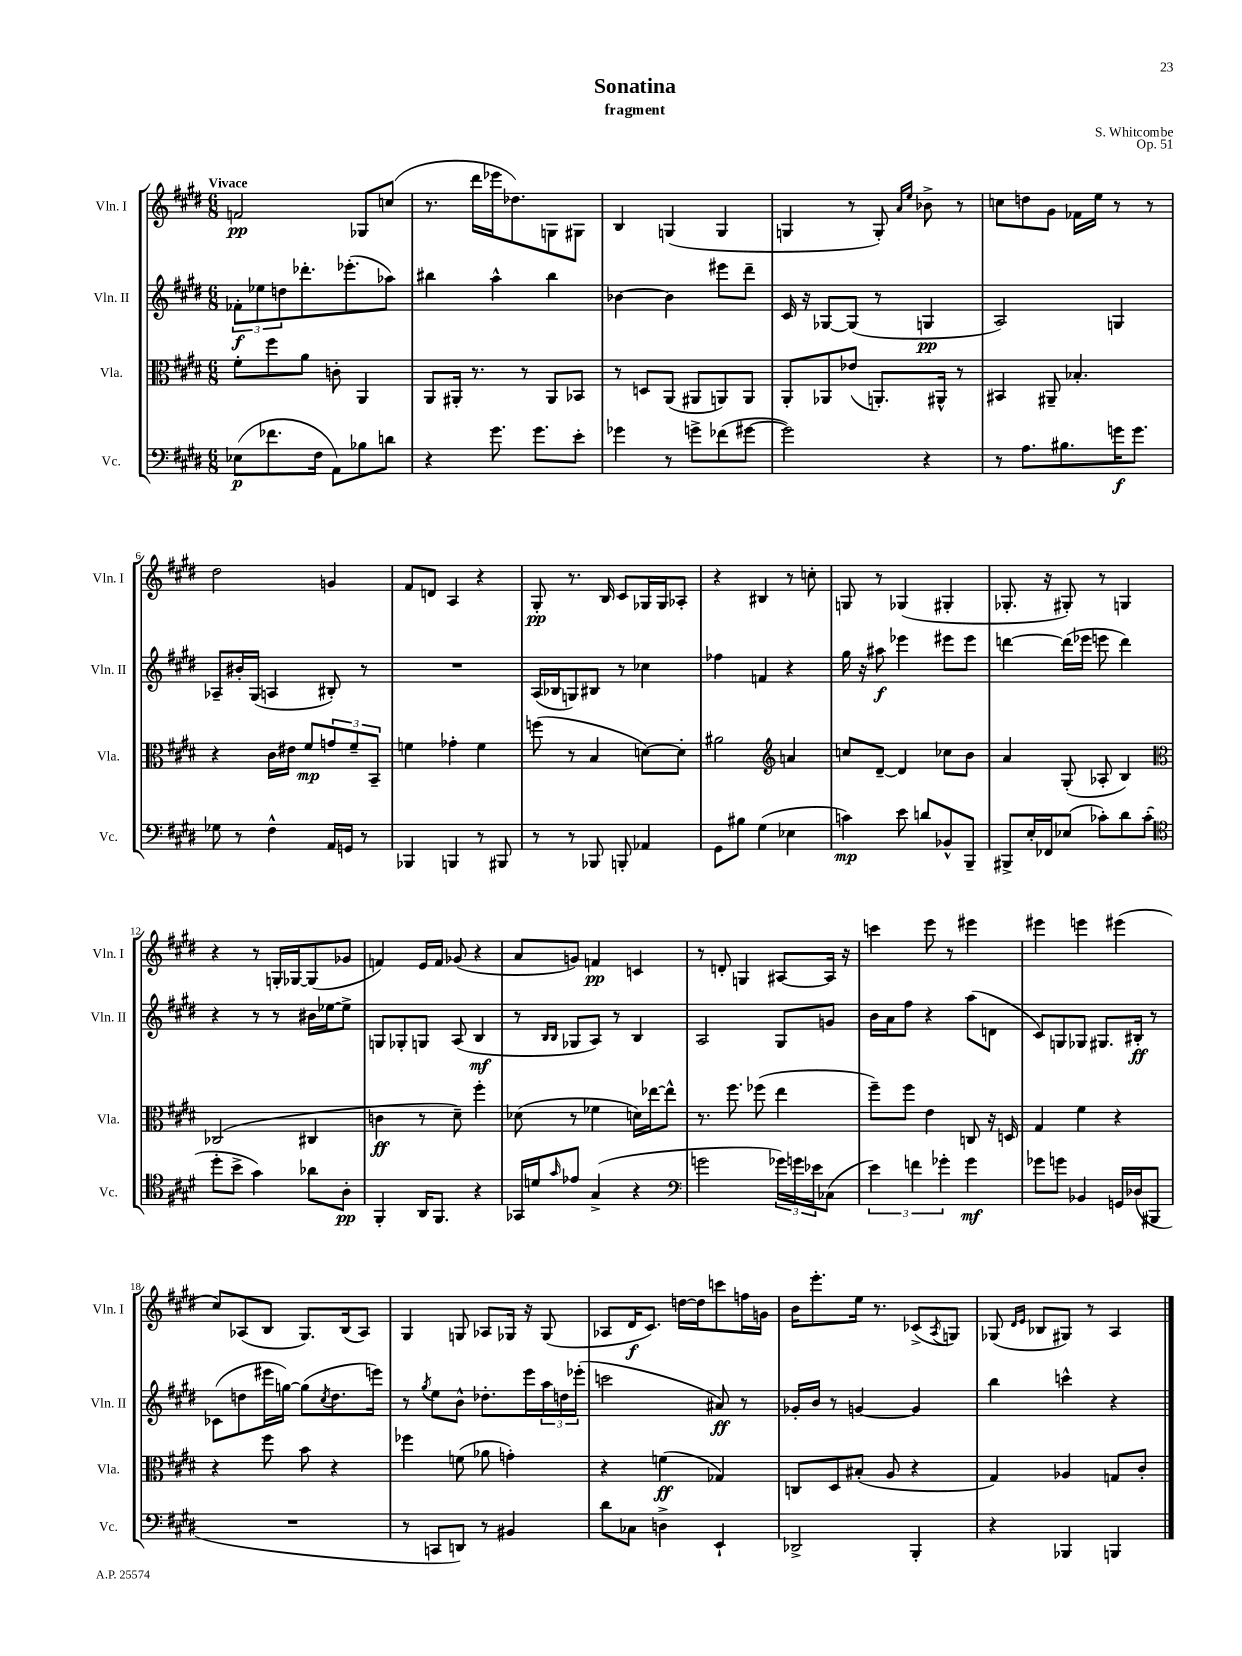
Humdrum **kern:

**kern	**kern	**kern	**kern
*staff4	*staff3	*staff2	*staff1
*clefF4	*clefC3	*clefG2	*clefG2
*k[f#c#g#d#]	*k[f#c#g#d#]	*k[f#c#g#d#]	*k[f#c#g#d#]
*M6/8	*M6/8	*M6/8	*M6/8
(8E-	8f#'	12f-'	2f
.	.	12ee-	.
8.f-	8ff#	.	.
.	.	12dd	.
.	8a	8.ddd-'	.
16F#	.	.	.
8AA)	8c'	.	.
.	.	(8.eee-'	.
8B-	4AA	.	8G-
8d	.	8aa-)	(8cc
=	=	=	=
4r	8AA	4bb#	8.r
.	16AA#'	.	.
.	8.r	.	16ddd#
8.g#	.	4aa^^	16eee-
.	.	.	8.dd-)
.	8r	.	.
8.g#	.	.	.
.	8AA#	4bb#	8G
8e'	8BB-	.	8G#
=	=	=	=
4g-	8r	[4b-	4B
.	8D	.	.
8r	(8AA	4b-]	(4G
8g^	8AA#	.	.
(8f-	8AA)	8eee#	4G
[8g#	8AA	8ddd#~	.
=	=	=	=
2g#])	8AA'	16c#	4G
.	.	16r	.
.	8AA-	[8G-	.
.	(8e-	(8G-]	8r
.	8.AA')	8r	8G')
.	.	.	16qqa
.	.	.	16qqee
4r	.	4G	8b-^
.	16AA#^^	.	.
.	8r	.	8r
=	=	=	=
8r	4BB#	2A)	8cc
8.A	.	.	8dd
.	8AA#~	.	8g#
8.B#	.	.	.
.	4.B-'	.	16f-
.	.	.	16ee
16g	.	4G	8r
8.g	.	.	.
.	.	.	8r
=	=	=	=
8G-	4r	8A-~	2dd#
8r	.	16b#'	.
.	.	(16G#	.
4F#^^	16c#	4A	.
.	16e#	.	.
.	8f#	.	.
16AA	12g	8B#')	4g
16GG	.	.	.
.	12f#~	.	.
8r	.	8r	.
.	12BB~	.	.
=	=	=	=
4BBB-	4f	2.r	8f#
.	.	.	8d
4BBB	4g-'	.	4A
8r	4f	.	4r
8BBB#	.	.	.
=	=	=	=
8r	(8ff	(16A	8G#'
.	.	16B-	.
8r	8r	8G)	8.r
8BBB-	4B	8B#	.
.	.	.	16B
8BBB'	.	8r	8c#
4AA-	[8d)	4cc-	16G-
.	.	.	16G-
.	8d']	.	8A-'
=	=	=	=
8GG#	2a#	4ff-	4r
8B#	.	.	.
(4G#	.	4f	4B#
*	*clefG2	*	*
4E-	4a	4r	8r
.	.	.	8cc'
=	=	=	=
4c)	8cc	16gg#	8G
.	.	16r	.
.	[8d#~	8aa#	8r
8e	4d#]	4eee-	(4G-
8d	.	.	.
8BB-^^	8cc-	8eee#	4G#'
8BBB~	8b	8eee#	.
=	=	=	=
8BBB#^	4a	[4ddd	8.G-'
16E'	.	.	.
16FF-	.	.	16r
(8E-	(8G#'	(16ddd]	8G#')
.	.	16eee-	.
8c-')	8A-'	8eee	8r
8d#	4B)	4ddd)	4G
(8c-'	.	.	.
=	=	=	=
*clefC4	*clefC3	*	*
8dd#'	(2C-	4r	4r
8b^	.	.	.
4g#)	.	8r	8r
.	.	8r	16G'
.	.	.	[16G-
8a-	4C#	16b#	(8G-]
.	.	[16ee-	.
8A'	.	8ee-^]	8g-
=	=	=	=
4FF#'	4c	8G	4f)
.	.	8G-'	.
16AA	8r	8G	16e
8.FF#	.	.	16f
.	8d#~)	(8A	(8g-
4r	4ff#'	4B	4r
=	=	=	=
16GG-	(8d-	8r	8a
16d	.	.	.
.	.	16qqB	.
16qqg#	.	16qqB	.
8e-	8r	8G-	8g)
(4G#^	4f-	8A)	4f
.	.	8r	.
4r	16d)	4B	4c
.	[16ee-	.	.
.	8ee-^^]	.	.
=	=	=	=
*clefF4	*	*	*
2g	8.r	2A	8r
.	.	.	8d'
.	8.ff#	.	.
.	.	.	4G
.	(8ff-	.	.
24g-)	4ee	8G#	[8A#
24g	.	.	.
24e-	.	.	.
(8C-	.	8g	16A#]
.	.	.	16r
=	=	=	=
6e)	8ff#~)	16b	4ccc
.	.	16a	.
.	8ff#	8ff#	.
6f	.	.	.
.	4e	4r	8eee
6g-'	.	.	.
.	.	.	8r
4g-	8C	(8aa	4eee#
.	16r	8d	.
.	16D	.	.
=	=	=	=
8g-	4G#	8c#)	4eee#
8g	.	8G	.
4BB-	4f#	8G-	4eee
.	.	8.G#	.
16GG	4r	.	(4eee#
(16D-	.	16B#'	.
8BBB#	.	8r	.
=	=	=	=
2.r	4r	(8c-	8cc#)
.	.	8dd	(8A-
.	8ff#	16eee#	8B
.	.	[16gg)	.
.	8b	(8gg]	8.G#)
.	.	8qcc#	.
.	4r	8.dd	.
.	.	.	(16B
.	.	.	8A-)
.	.	16eee)	.
=	=	=	=
8r	4ff-	8r	4G#
.	.	8qgg#	.
8CC	.	8ee	.
8DD)	(8f	8b^^	8G
8r	8a-	8.dd-'	8A-
4BB#	4g')	.	16G-
.	.	16eee	16r
.	.	24aa	(8G-
.	.	24dd	.
.	.	(24eee-'	.
=	=	=	=
8d#	4r	2ccc	8A-
8C-	.	.	16d#
.	.	.	8.c#)
4D^	(4f	.	.
.	.	.	[16dd
.	.	.	16dd]
4EE`	4G-)	8a#)	8ccc
.	.	8r	16ff
.	.	.	16g
=	=	=	=
2DD-^	8C	16g-'	16b
.	.	16b	8.eee'
.	8D#	8r	.
.	(8B#'	[4g	16ee
.	.	.	8.r
.	8A	.	.
4BBB'	4r	4g]	(8c-^
.	.	.	8qA
.	.	.	8G)
=	=	=	=
4r	4G#)	4bb	(8G-
.	.	.	16qqd#
.	.	.	16qqe
.	.	.	8B-
4BBB-	4A-	4ccc^^	8G#)
.	.	.	8r
4BBB	8G	4r	4A
.	8c#'	.	.
==	==	==	==
*-	*-	*-	*-
